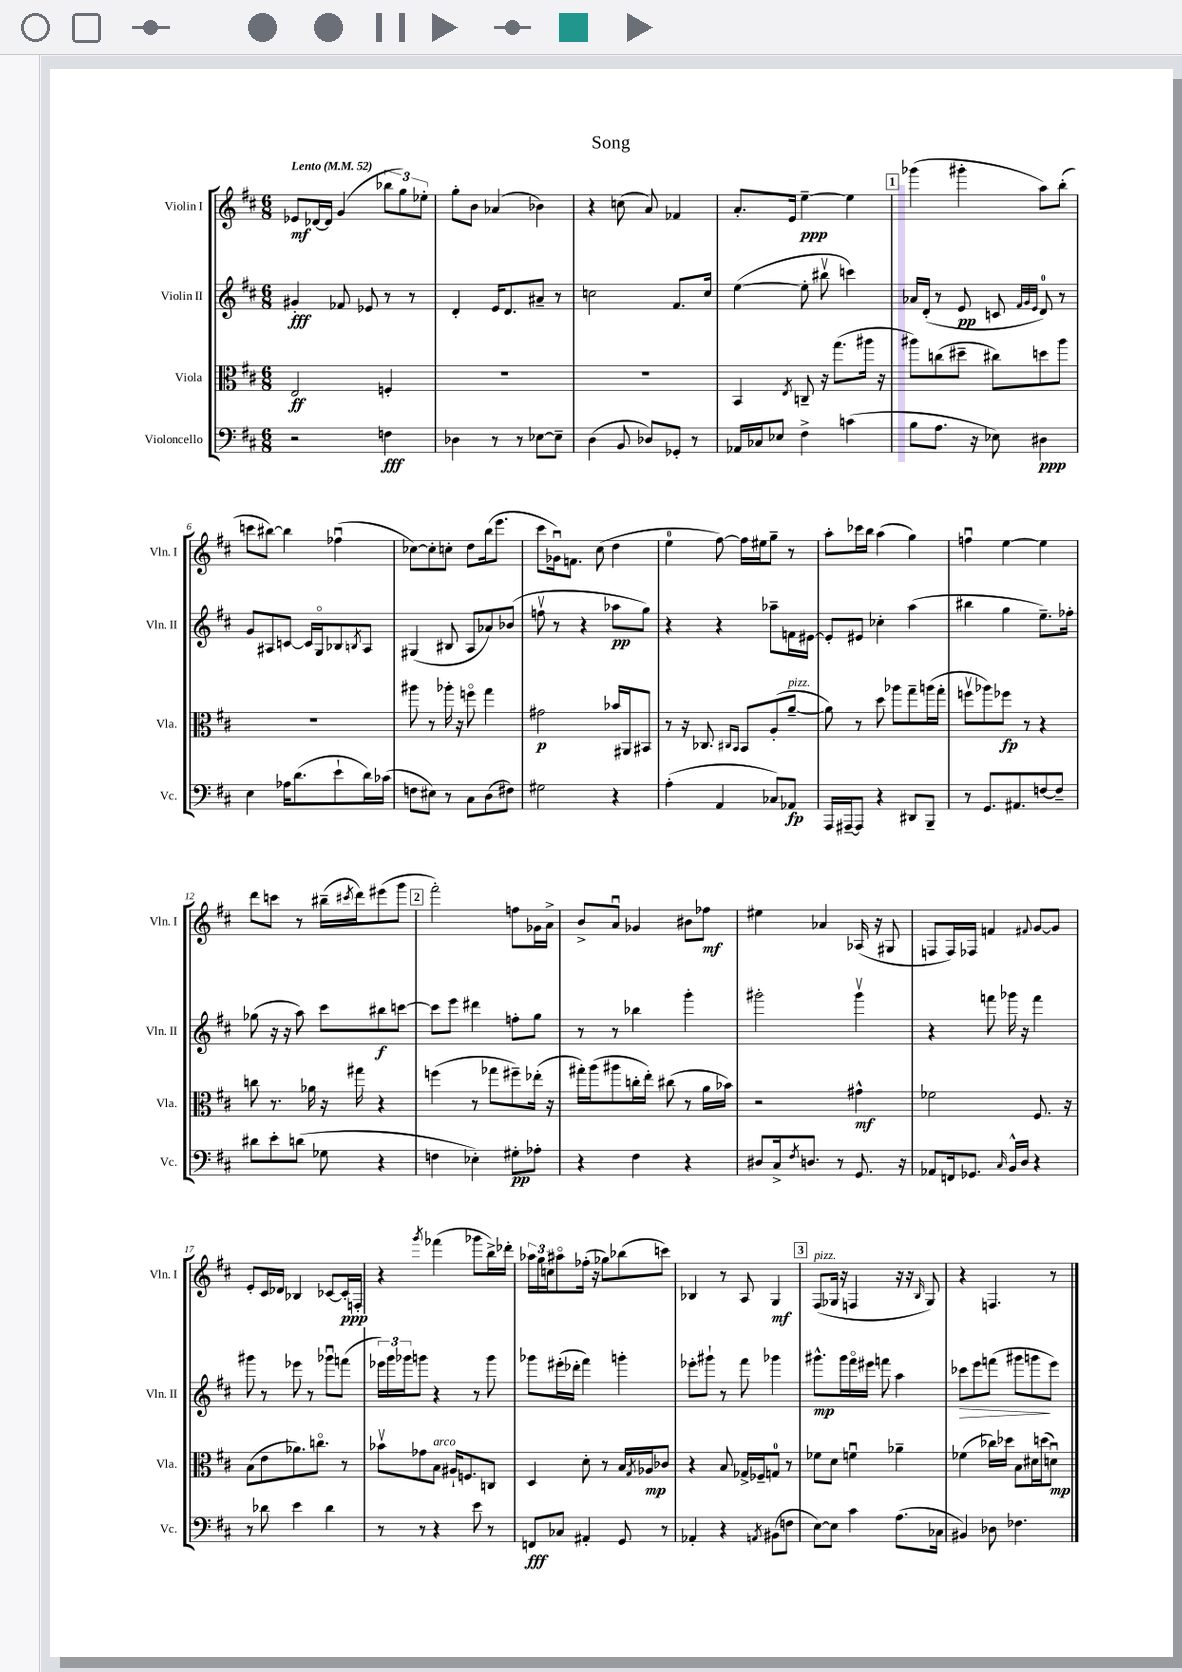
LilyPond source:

\header { title = "Song" }
<<
\new StaffGroup <<
\new Staff = "s0" \with { instrumentName = "Violin I" shortInstrumentName = "Vln. I" } {
    \clef treble \key d \major \numericTimeSignature \time 6/8 \tempo "Lento" 4 = 52
    ees'8\mf des'16~ des'16 g'4( \tuplet 3/2 { bes''8 g''8) ees''8-. } |
    g''8-. b'8 aes'4( bes'4) |
    r4 c''8( a'8) fes'4 |
    a'8.-. e'16 e''4~--\ppp e''4 |
    \mark \markup { \box "1" } ges'''4( gis'''4-. a''8) b''8-.( |
    c'''8 bis''8~) bis''4 fes''4\downbow( |
    ces''8~) ces''8-. c''8-. d''8 b''16( e'''8. |
    cis'''8 ges'16\downbow) f'8. cis''8( d''4 |
    e''4-0 fis''8~) fis''16 eis''16 g''8-- r8 |
    a''8-. ces'''16 b''16 a''4( g''4) |
    f''4\downbow e''4~ e''4 |
    d'''8 c'''8 r8 bis''16--( \acciaccatura { cis'''8 } d'''16) eis'''8( g'''8 |
    \mark \markup { \box "2" } fis'''2-.) f''8 ges'16 a'16-> |
    b'8-> a'8\downbow ges'4 bis'8 fes''8\mf |
    eis''4 aes'4 aes16( r16 gis8 |
    f8 f16) fes16 f'4 \appoggiatura { fis'8 } g'8~ g'8 |
    e'8-. cis'16 des'16 bes4 ces'8~ ces'16-.\ppp f16-. |
    r4 \acciaccatura { g'''8 } fes'''4( ges'''8 b''16->) des'''16-. |
    \tuplet 3/2 { aes''16 g''16 c''16 } ais''8\flageolet fes''16-.( r16 ges''8) bes''8( c'''8) |
    bes4 r8 a8 g4\mf |
    \mark \markup { \box "3" } fis8^\markup { \italic "pizz." }( ges16 r16 f4 r16 r16 \grace { b16 } ges8) |
    r4 f4. r8 \bar "|." |
}
\new Staff = "s1" \with { instrumentName = "Violin II" shortInstrumentName = "Vln. II" } {
    \clef treble \key d \major \numericTimeSignature \time 6/8
    gis'4-.\fff fes'8 ees'8 r8 r8 |
    d'4-. e'16 d'8. ais'8-- r8 |
    c''2 fis'8. c''16 |
    e''4~( e''8-. bis''8\upbow c'''4) |
    \mark \markup { \box "1" } aes'16 d'16-.( r8 e'8\pp c'8 \grace { fis'32 g'32 e'32 } d'8-0) r8 |
    g'8 ais8 c'8~ c'16 g16\flageolet bes8 \acciaccatura { b8 } ais8 |
    gis4( bis8 a8 aes'8) bes'8( |
    f''8\upbow r8 r4 aes''8\pp g''8) |
    r4 r4 aes''8-- f'16 eis'16~ |
    eis'8-. eis'8 ces''4-. a''4( |
    bis''4 g''4 e''8.--) fes''16-. |
    ges''8( r16 r16 a''8) cis'''8 bis''8\f c'''8~ |
    \mark \markup { \box "2" } c'''8 e'''8 dis'''4 f''8-. g''8 |
    r8 r8 bes''4 g'''4-. |
    gis'''2-. gis'''4\upbow |
    r4 f'''8 ges'''16 r16 f'''4 |
    gis'''8 r8 ees'''8 r8 ges'''8\downbow f'''8( |
    \tuplet 3/2 { ees'''16) g'''16 ges'''16 } g'''8 r4 r8 g'''8 |
    ges'''8 eis'''16-.( des'''16-. fis'''4) g'''4-. |
    ees'''8-. gis'''8-! r8 fis'''8 ges'''4 |
    \mark \markup { \box "3" } gis'''8.-^\mp gis'''16 fis'''16\flageolet eis'''16 f'''8 a''4 |
    ces'''8\> e'''8 f'''8( gis'''8 g'''8\! e'''8) \bar "|." |
}
\new Staff = "s2" \with { instrumentName = "Viola" shortInstrumentName = "Vla." } {
    \clef alto \key d \major \numericTimeSignature \time 6/8
    e2\ff f4-. |
    R2. |
    R2. |
    b,4 \acciaccatura { e8 } c8-- r16 g''8.( ais''16 r16 |
    \mark \markup { \box "1" } ais''8) c''8( dis''8-- cis''8) d''8 ais''8 |
    R2. |
    ais''8 r8 aes''16-. r16 f''8\flageolet g''4 |
    gis'2\p bes'16 ais,16 bis,8 |
    r8 r16 ces8. \grace { cis16 b,16 } b,8 a8-.( a'8~--^\markup { \italic "pizz." } |
    a'8) r8 d''8 aes''8 g''8-- a''16( g''16-. |
    f''8\upbow aes''8) fes''8\fp r8 r4 |
    c''8 r8. aes'16 r16 gis''16 r4 |
    \mark \markup { \box "2" } f''4( r8 ges''8 fis''8--) ees''16-.( r16 |
    gis''16-.) a''16( ais''8 c''16-. e''16-.) cis''8( r8 a'16 bes'16) |
    r2 gis'4-^\mf |
    fes'2 fis8. r16 |
    b8( e'8 aes'8.) c''8.\flageolet r8 |
    bes'8\upbow ges'8 b8^\markup { \italic "arco" } ais16-! f8. c8 |
    d4 d'8-. r8 b16 \acciaccatura { g8 } aes16\mp ces'8 |
    r4 b8 ges16-> fes16-- g8-0 r8 |
    \mark \markup { \box "3" } fes'8 d'8 f'4\downbow aes'4-- |
    fes'4( ces''16) des''16 b8 dis'16 d''16( d'8\downbow\mp) \bar "|." |
}
\new Staff = "s3" \with { instrumentName = "Violoncello" shortInstrumentName = "Vc." } {
    \clef bass \key d \major \numericTimeSignature \time 6/8
    r2 f4\fff |
    des4 r8 r8 ees8~ ees8-- |
    d4( b,8 des8) ges,8-. r8 |
    aes,16 ces16 ees8 fis4-> c'4( |
    \mark \markup { \box "1" } b8 a8. r16 ees8) dis4\ppp |
    e4 aes16 d'8.( e'8-! d'16) ces'16( |
    f8 eis8) r8 cis8 d8( fis8) |
    gis2 r4 |
    a4-.( a,4 ces8) aes,8\fp |
    a,,16 ais,,16~-- ais,,8 r4 dis,8 b,,8-- |
    r8 g,8. ais,8. f8~ f8-- |
    dis'8 e'8-. d'8( ges8 r4 |
    \mark \markup { \box "2" } f4 ees4-.) gis8-.\pp aes8-. |
    r4 fis4 r4 |
    dis8 cis16-> \acciaccatura { fis8 } d8. r8 g,8. r16 |
    aes,8 f,16 ges,8. \grace { cis16 } b,16-^ d16 r4 |
    r8 des'8 e'4 des'4 |
    r8 r8 r4 e'8 r8 |
    f,8\fff ces8 ais,4-. g,8 r8 |
    aes,4-. r4 \acciaccatura { a,8 } bis,8( f8 |
    \mark \markup { \box "3" } e8~) e8 cis'4 a8.( ces16 |
    bis,4) des8 fes4. \bar "|." |
}
>>
>>
